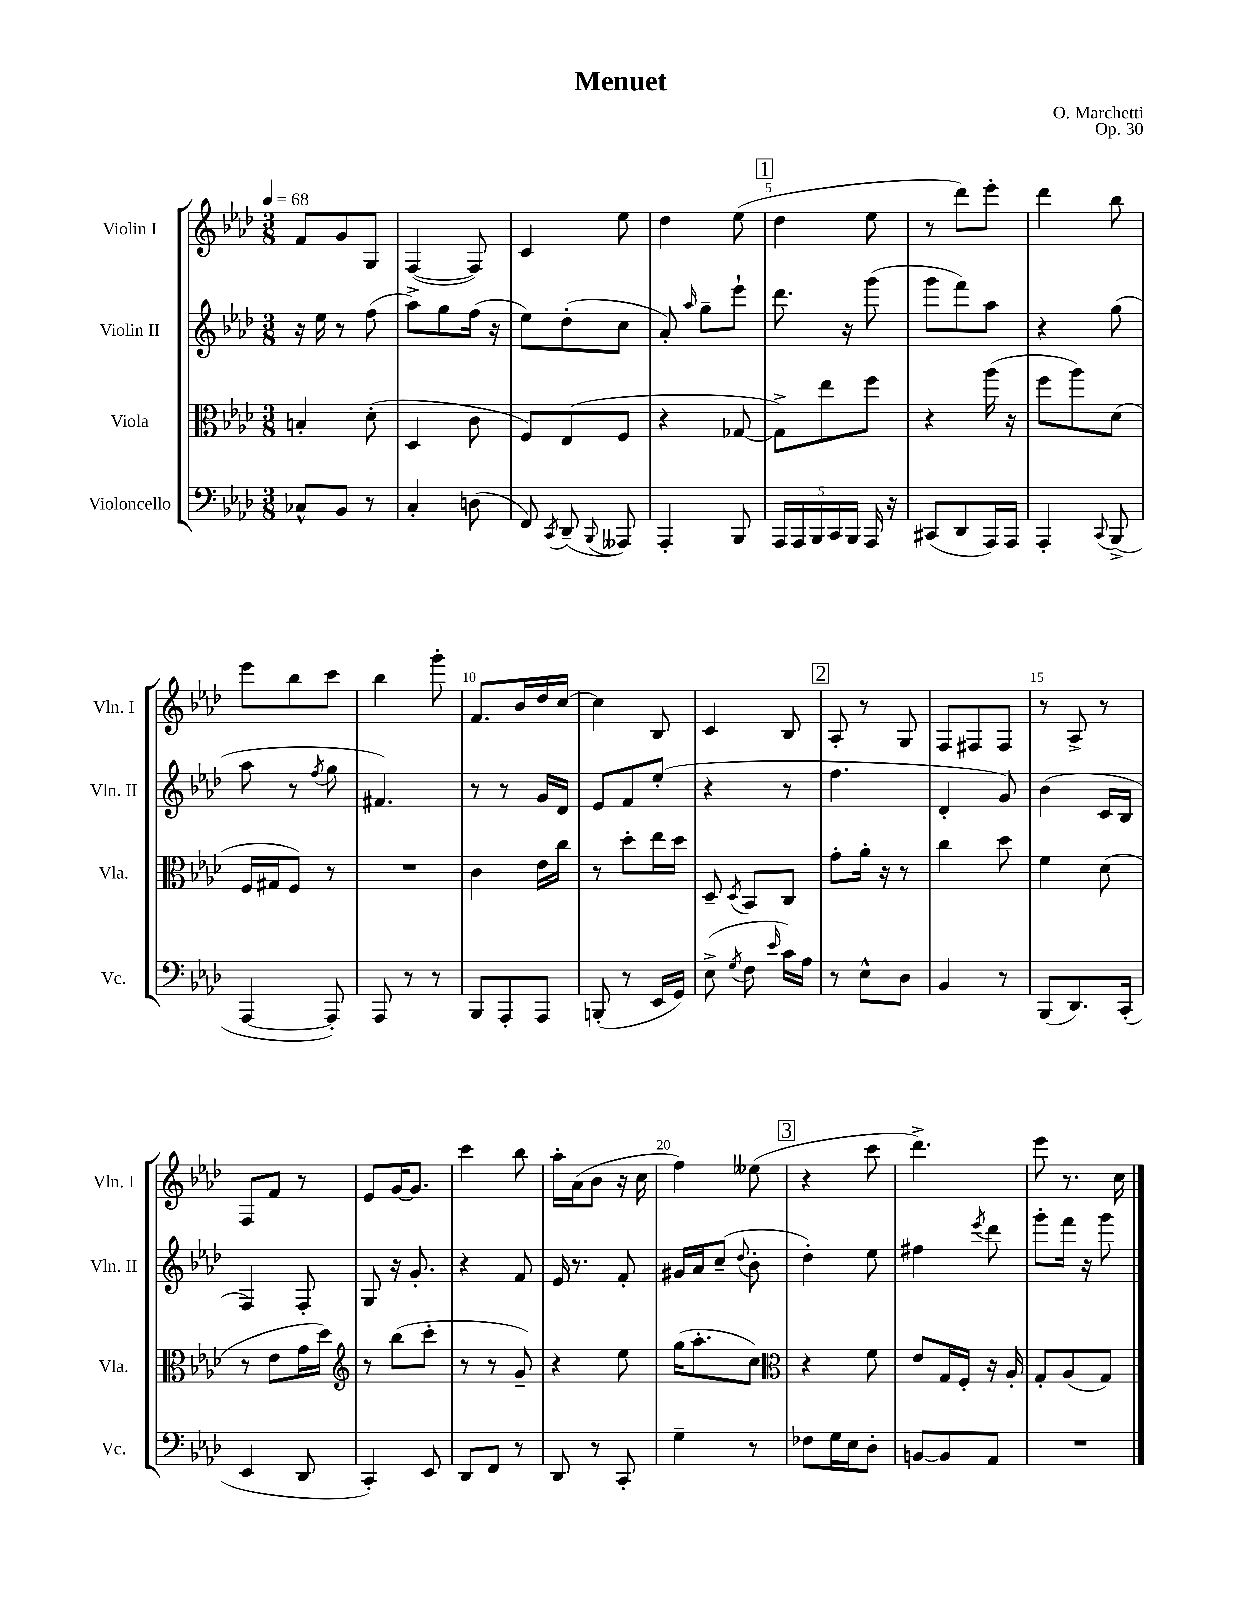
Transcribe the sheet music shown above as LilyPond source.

\header { title = "Menuet" composer = "O. Marchetti" opus = "Op. 30" }
<<
\new StaffGroup <<
\new Staff = "s0" \with { instrumentName = "Violin I" shortInstrumentName = "Vln. I" } {
    \clef treble \key aes \major \numericTimeSignature \time 3/8 \tempo 4 = 68
    \autoBeamOff f'8[ g'8 g8] |
    f4~( f8) |
    c'4 ees''8 |
    des''4 ees''8( |
    \mark \markup { \box "1" } des''4 ees''8 |
    r8 des'''8[) ees'''8]-. |
    des'''4 bes''8 |
    ees'''8[ bes''8 c'''8] |
    bes''4 g'''8-. |
    f'8.[ bes'16 des''16 c''16]~ |
    c''4 bes8 |
    c'4 bes8 |
    \mark \markup { \box "2" } aes8-. r8 g8 |
    f8[ fis8 fis8] |
    r8 aes8-> r8 |
    f8[ f'8] r8 |
    ees'8[ g'16~ g'8.] |
    c'''4 bes''8 |
    aes''16[-. aes'16( bes'8] r16 c''16 |
    f''4) eeses''8( |
    \mark \markup { \box "3" } r4 c'''8 |
    des'''4.->) |
    ees'''8 r8. c''16 \bar "|." |
}
\new Staff = "s1" \with { instrumentName = "Violin II" shortInstrumentName = "Vln. II" } {
    \clef treble \key aes \major \numericTimeSignature \time 3/8
    \autoBeamOff r16 ees''16 r8 f''8( |
    aes''8[->) g''8 f''16]( r16 |
    ees''8[) des''8-.( c''8] |
    aes'8-.) \grace { aes''16 } g''8[-- ees'''8]-! |
    \mark \markup { \box "1" } des'''8. r16 g'''8( |
    g'''8[ f'''8) aes''8] |
    r4 g''8( |
    aes''8 r8 \acciaccatura { f''8 } g''8 |
    fis'4.) |
    r8 r8 g'16[ des'16] |
    ees'8[ f'8 ees''8]-.( |
    r4 r8 |
    \mark \markup { \box "2" } f''4. |
    des'4-. g'8) |
    bes'4( c'16[ bes16] |
    f4) f8-. |
    g8 r16 g'8.-. |
    r4 f'8 |
    ees'16 r8. f'8-. |
    gis'16[ aes'16 c''8]--( \appoggiatura { des''8 } bes'8-. |
    \mark \markup { \box "3" } des''4-.) ees''8 |
    fis''4 \acciaccatura { ees'''8 } des'''8 |
    g'''8[-. f'''16] r16 g'''8 \bar "|." |
}
\new Staff = "s2" \with { instrumentName = "Viola" shortInstrumentName = "Vla." } {
    \clef alto \key aes \major \numericTimeSignature \time 3/8
    \autoBeamOff b4-. des'8-.( |
    des4 c'8 |
    f8[) ees8( f8] |
    r4 ges8~ |
    \mark \markup { \box "1" } ges8[->) ees''8 f''8] |
    r4 aes''16( r16 |
    f''8[ aes''8) des'8]( |
    f16[ gis16 f8]) r8 |
    R4. |
    c'4 ees'16[ c''16] |
    r8 des''8[-. ees''16 des''16] |
    des8-- \acciaccatura { des8 } bes,8[ c8] |
    \mark \markup { \box "2" } g'8[-. aes'16]-. r16 r8 |
    c''4 des''8 |
    f'4 des'8( |
    r8 ees'8[ g'16 des''16]) |
    \clef treble r8 bes''8[( c'''8]-. |
    r8 r8 g'8--) |
    r4 ees''8 |
    g''16[( aes''8.-. c''8]) |
    \mark \markup { \box "3" } \clef alto r4 f'8 |
    ees'8[ g16 f16]-. r16 aes16-. |
    g8[-. aes8( g8]) \bar "|." |
}
\new Staff = "s3" \with { instrumentName = "Violoncello" shortInstrumentName = "Vc." } {
    \clef bass \key aes \major \numericTimeSignature \time 3/8
    \autoBeamOff ces8[-^ bes,8] r8 |
    c4-. d8( |
    f,8) \acciaccatura { c,8 } des,8--( \appoggiatura { bes,,8 } aeses,,8) |
    aes,,4-. bes,,8 |
    \mark \markup { \box "1" } \tuplet 5/4 { aes,,16[ aes,,16 bes,,16 c,16 bes,,16] } aes,,16 r16 |
    cis,8[( des,8 aes,,16) aes,,16] |
    aes,,4-. \appoggiatura { c,8 } bes,,8->( |
    aes,,4~ aes,,8-.) |
    aes,,8 r8 r8 |
    bes,,8[ aes,,8-. aes,,8] |
    b,,8-.( r8 ees,16[ g,16]) |
    ees8->( \acciaccatura { g8 } f8 \grace { ees'16 } c'16[) aes16] |
    \mark \markup { \box "2" } r8 ees8[-^ des8] |
    bes,4 r8 |
    bes,,8[( des,8.) c,16]-.( |
    ees,4 des,8 |
    c,4-.) ees,8 |
    des,8[ f,8] r8 |
    des,8 r8 c,8-. |
    g4-- r8 |
    \mark \markup { \box "3" } fes8[ g16 ees16 des8]-. |
    b,8[~ b,8 aes,8] |
    R4. \bar "|." |
}
>>
>>
\layout { \context { \Score \override BarNumber.break-visibility = ##(#f #t #t) barNumberVisibility = #(every-nth-bar-number-visible 5) } }
